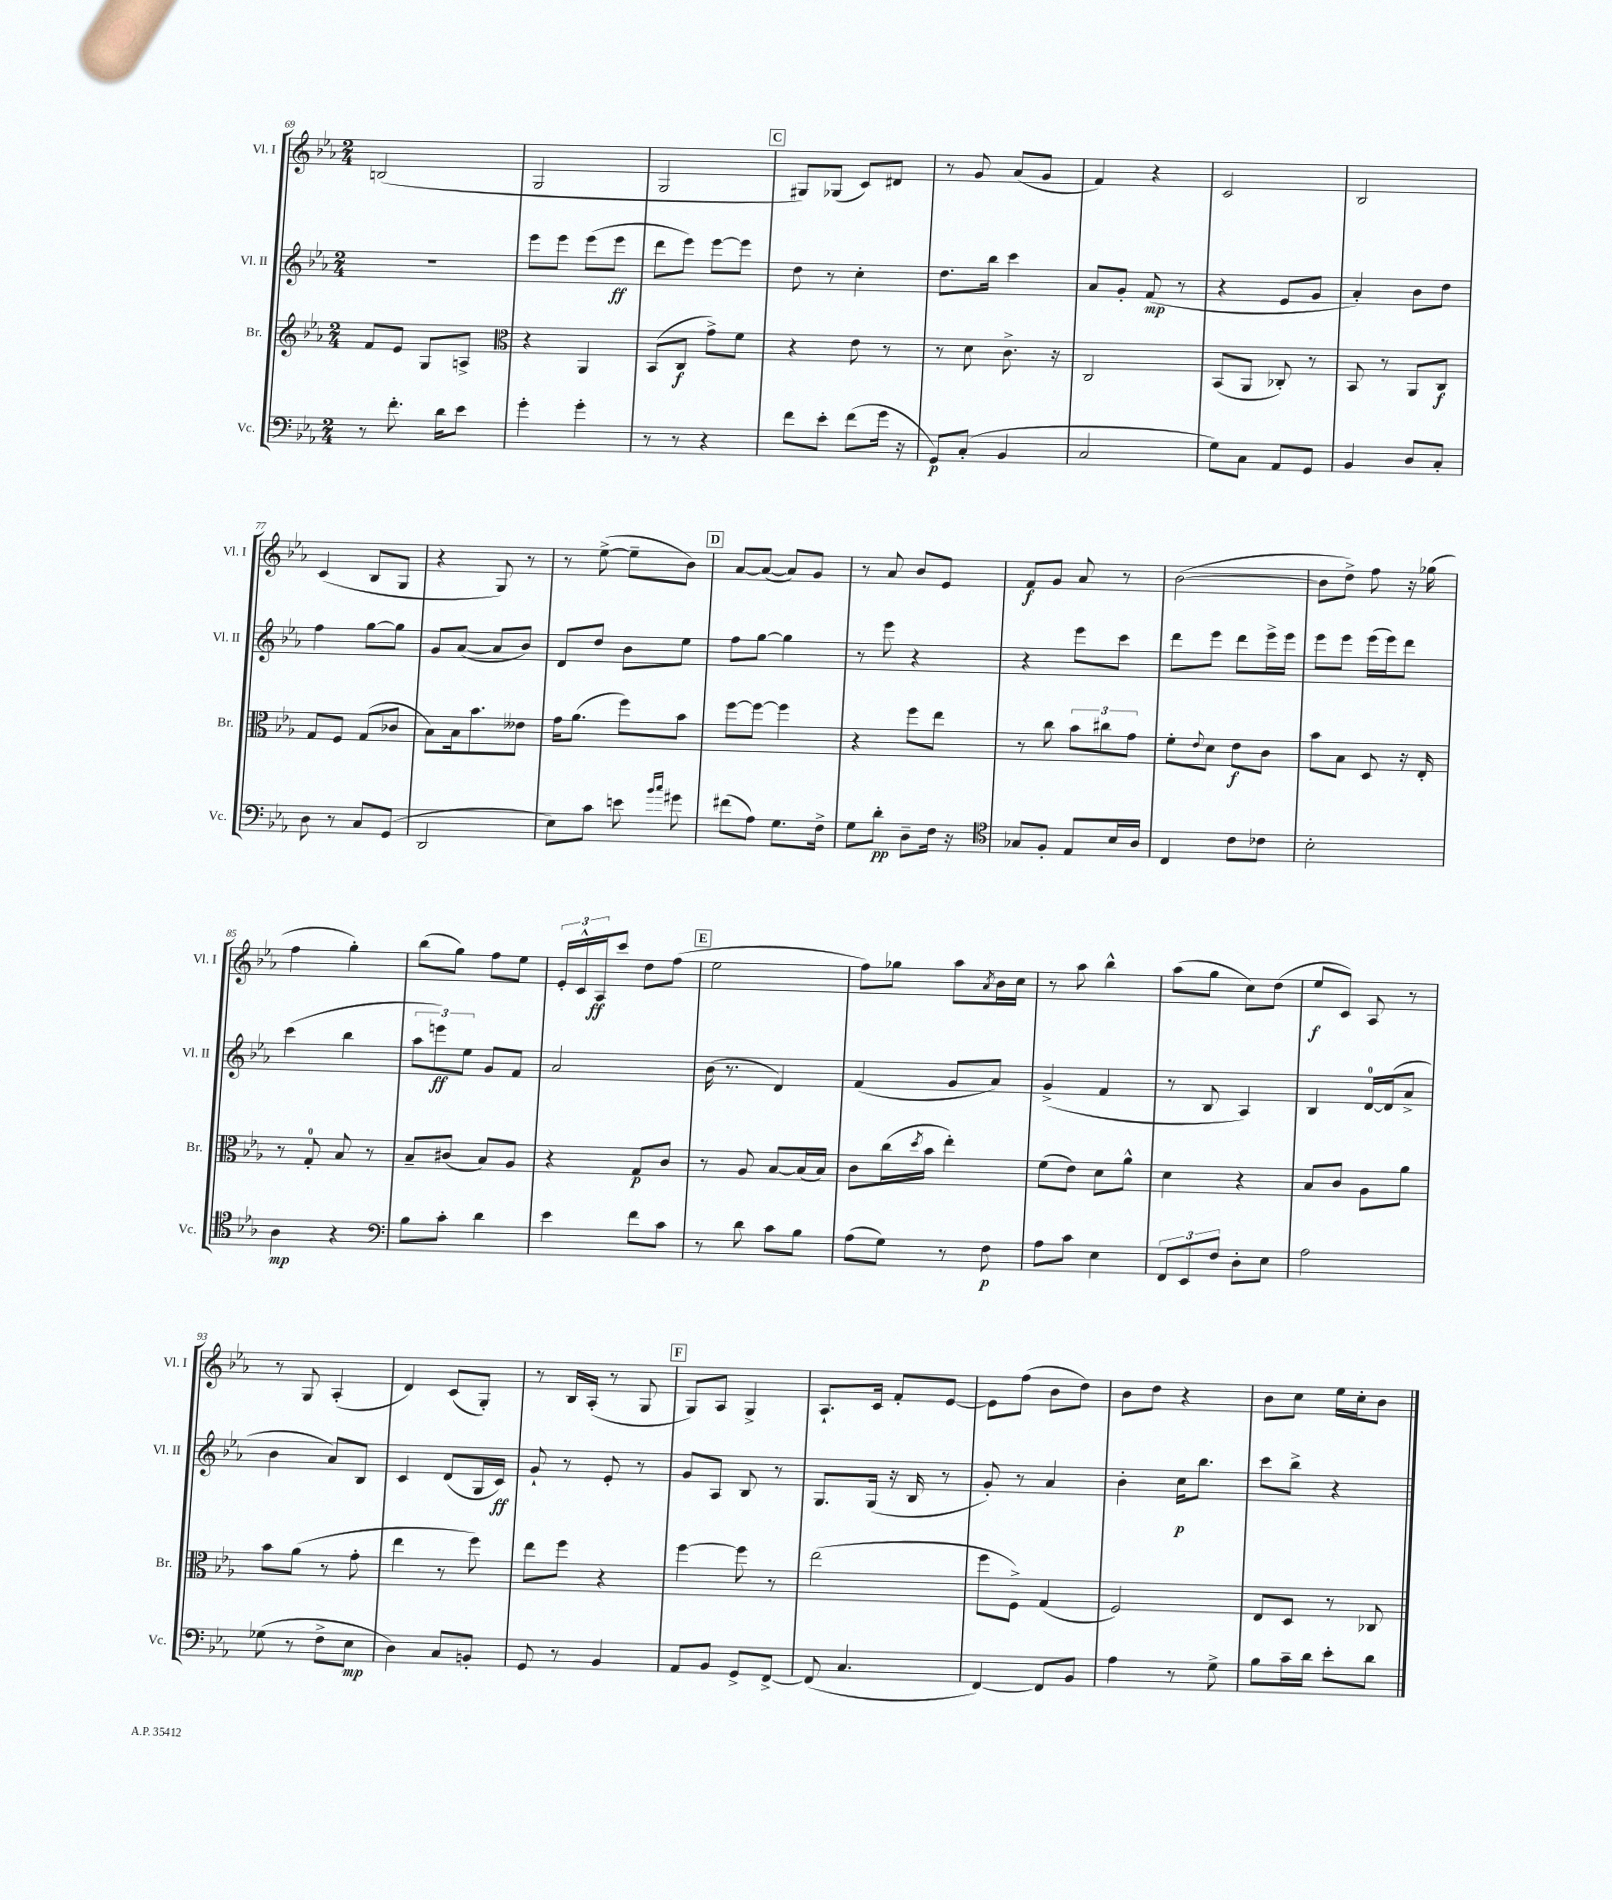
<<
\new StaffGroup <<
\new Staff = "s0" \with { instrumentName = "Vl. I" shortInstrumentName = "Vl. I" } {
    \clef treble \key ees \major \numericTimeSignature \time 2/4
    b2( |
    g2 |
    g2 |
    \mark \markup { \box "C" } gis8) ges8( c'8) dis'8 |
    r8 g'8 aes'8( g'8 |
    f'4) r4 |
    c'2 |
    bes2 |
    c'4( bes8 g8 |
    r4 g8) r8 |
    r8 ees''8~->( ees''8-- bes'8) |
    \mark \markup { \box "D" } aes'8~ aes'8~( aes'8) g'8 |
    r8 aes'8 bes'8 ees'8 |
    f'8\f g'8 aes'8 r8 |
    bes'2~( |
    bes'8 d''8->) f''8 r16 ges''16( |
    f''4 g''4-.) |
    bes''8( g''8) f''8 ees''8 |
    \tuplet 3/2 { ees'16-. c'16-^ aes16\ff } c'''8 d''8 f''8( |
    \mark \markup { \box "E" } ees''2 |
    f''8) ges''8 aes''8 \acciaccatura { aes'8 } bes'16 c''16 |
    r8 aes''8 bes''4-^ |
    aes''8( g''8 c''8) d''8( |
    ees''8\f c'8) aes8 r8 |
    r8 g8 aes4-.( |
    d'4) c'8( g8-.) |
    r8 bes16 aes16-.( r8 g8 |
    \mark \markup { \box "F" } g8) aes8 g4-> |
    aes8.-! c'16 f'8-. ees'8~ |
    ees'8 f''8( bes'8 d''8) |
    bes'8 d''8 r4 |
    bes'8 c''8 ees''16 c''16-. bes'8 \bar "|." |
}
\new Staff = "s1" \with { instrumentName = "Vl. II" shortInstrumentName = "Vl. II" } {
    \clef treble \key ees \major \numericTimeSignature \time 2/4
    R2 |
    ees'''8 ees'''8 ees'''8( ees'''8\ff |
    d'''8 ees'''8) ees'''8~ ees'''8 |
    \mark \markup { \box "C" } d''8 r8 c''4-. |
    d''8. bes''16 c'''4 |
    aes'8 g'8-. f'8\mp( r8 |
    r4 ees'8 g'8 |
    aes'4-.) bes'8 d''8 |
    f''4 g''8~ g''8 |
    g'8 aes'8~( aes'8 bes'8) |
    d'8 d''8 bes'8 ees''8 |
    \mark \markup { \box "D" } f''8 g''8~ g''4 |
    r8 ees'''8 r4 |
    r4 ees'''8 c'''8 |
    d'''8 ees'''8 d'''8 ees'''16-> ees'''16 |
    ees'''8 ees'''8 ees'''16( ees'''16) d'''8 |
    c'''4( bes''4 |
    \tuplet 3/2 { aes''8 e'''8\ff) ees''8 } g'8 f'8 |
    aes'2 |
    \mark \markup { \box "E" } bes'16( r8. d'4) |
    f'4( g'8 aes'8) |
    g'4->( f'4 |
    r8 bes8 aes4) |
    bes4 d'16-0~ d'16( aes'8-> |
    bes'4 aes'8) bes8 |
    c'4 d'8( g16 c'16\ff) |
    g'8-! r8 ees'8-. r8 |
    \mark \markup { \box "F" } g'8 aes8 bes8 r8 |
    g8. g16( r16 bes16 r8 |
    g'8-.) r8 aes'4 |
    bes'4-. c''16\p bes''8. |
    c'''8 bes''8-> r4 \bar "|." |
}
\new Staff = "s2" \with { instrumentName = "Br." shortInstrumentName = "Br." } {
    \clef treble \key ees \major \numericTimeSignature \time 2/4
    f'8 ees'8 g8 a8-> |
    \clef alto r4 aes,4 |
    bes,8( c8\f g'8->) f'8 |
    \mark \markup { \box "C" } r4 ees'8 r8 |
    r8 d'8 c'8.-> r16 |
    c2 |
    bes,8( aes,8 ces8-.) r8 |
    bes,8 r8 aes,8 c8\f |
    g8 f8 g8( ces'8 |
    bes8) bes16 bes'8. eeses'8 |
    g'16 aes'8.( f''8) bes'8 |
    \mark \markup { \box "D" } f''8~ f''8~ f''4 |
    r4 f''8 ees''8 |
    r8 c''8 \tuplet 3/2 { bes'8 cis''8 g'8 } |
    f'8-. \appoggiatura { ees'8 } d'8 ees'8\f c'8 |
    bes'8 bes8 d8 r16 ees16-. |
    r8 g8-0-. bes8 r8 |
    bes8-- cis'8( bes8) aes8 |
    r4 g8\p c'8 |
    \mark \markup { \box "E" } r8 aes8 bes8~ bes16( bes16) |
    c'8 c''16( \acciaccatura { d''8 } bes'16 ees''4-.) |
    f'8( ees'8) d'8 aes'8-^ |
    d'4 r4 |
    bes8 c'8 aes8 aes'8 |
    bes'8 aes'8( r8 g'8-. |
    ees''4 r8 f''8) |
    ees''8 f''8 r4 |
    \mark \markup { \box "F" } f''4~ f''8 r8 |
    ees''2( |
    f''8 f8->) g4( |
    f2) |
    ees8 d8 r8 ces8 \bar "|." |
}
\new Staff = "s3" \with { instrumentName = "Vc." shortInstrumentName = "Vc." } {
    \clef bass \key ees \major \numericTimeSignature \time 2/4
    r8 f'8.-. d'16 ees'8 |
    g'4-. g'4-. |
    r8 r8 r4 |
    \mark \markup { \box "C" } f'8 ees'8-. f'8( g'16 r16 |
    g,8\p) c8-.( bes,4 |
    c2 |
    g8) c8 aes,8 g,8 |
    bes,4 d8 c8-. |
    d8 r8 c8 g,8( |
    d,2 |
    ees8) c'8 e'8 \grace { bes'16 c''16 } gis'8 |
    \mark \markup { \box "D" } fis'8( aes8) g8. f16-> |
    g8 d'8-.\pp d8-- f16 r16 |
    \clef tenor ges8 f8-. ees8 bes16 aes16 |
    c4 c'8 ces'8 |
    bes2-. |
    aes4\mp r4 |
    \clef bass bes8 c'8-. d'4 |
    ees'4 f'8 c'8 |
    \mark \markup { \box "E" } r8 d'8 c'8 bes8 |
    aes8( g8) r8 f8\p |
    aes8 c'8 ees4 |
    \tuplet 3/2 { f,8 ees,8 f8 } d8-. ees8 |
    aes2 |
    ges8( r8 f8-> ees8\mp |
    d4) c8 b,8-. |
    g,8 r8 bes,4 |
    \mark \markup { \box "F" } aes,8 bes,8 g,8-> f,8~-> |
    f,8( c4. |
    f,4~) f,8 bes,8 |
    aes4 r8 g8-> |
    bes8 c'16-- d'16 ees'8-. d'8 \bar "|." |
}
>>
>>
\layout { \context { \Score currentBarNumber = #69 } }
